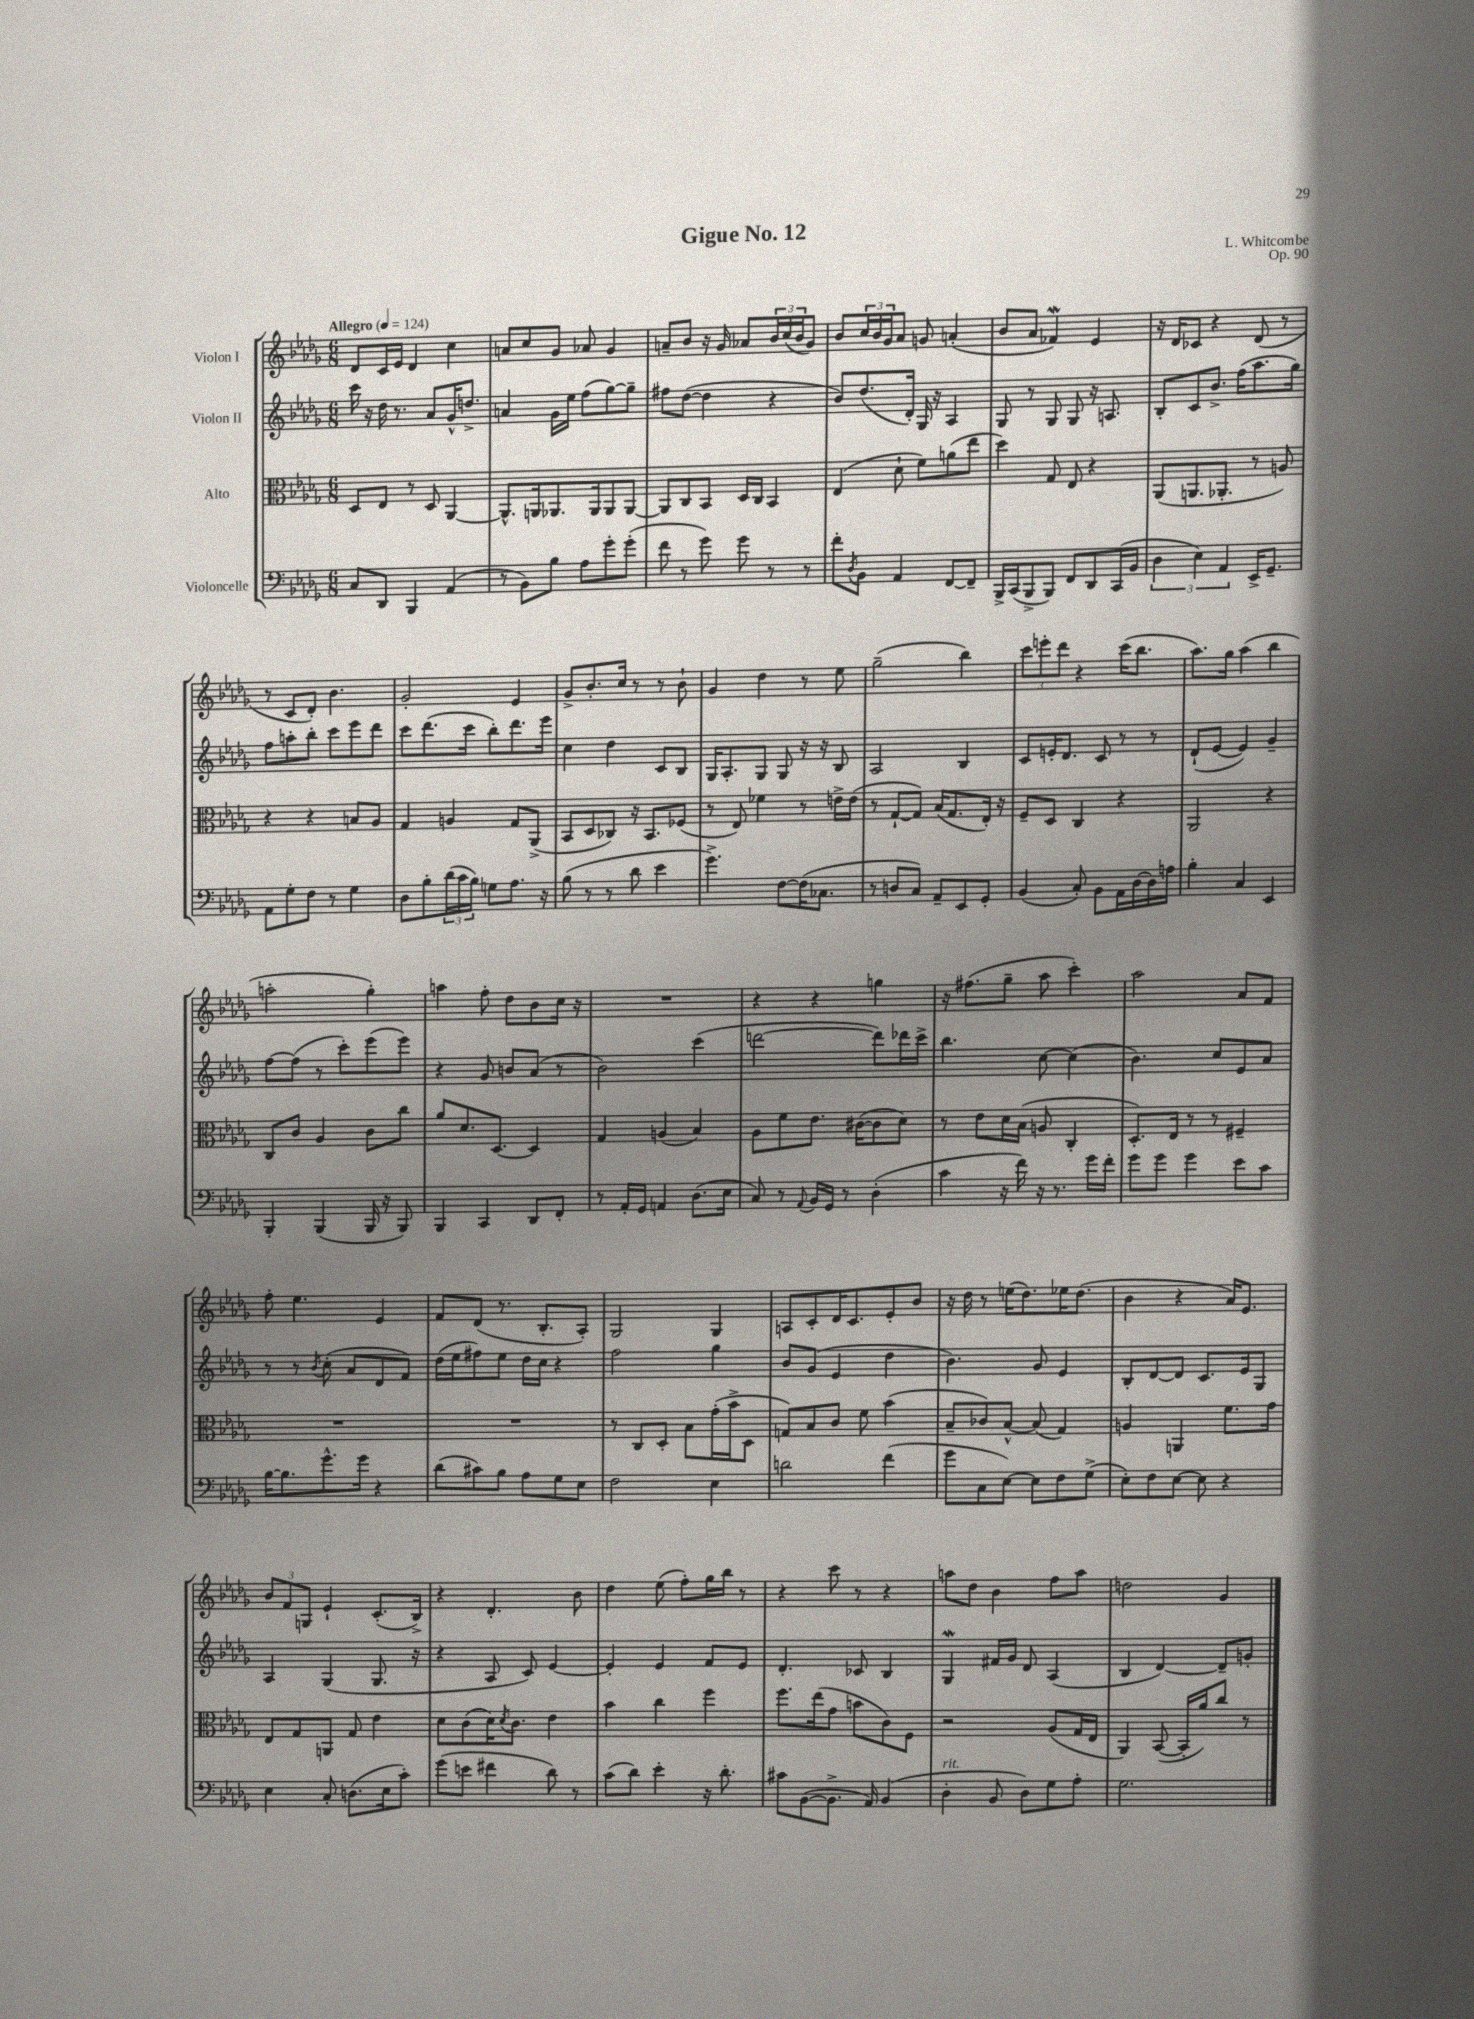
\header { title = "Gigue No. 12" composer = "L. Whitcombe" opus = "Op. 90" }
<<
\new StaffGroup <<
\new Staff = "s0" \with { instrumentName = "Violon I" } {
    \clef treble \key des \major \numericTimeSignature \time 6/8 \tempo "Allegro" 4 = 124
    des'8 c'16 ees'16 des'4 c''4 |
    a'8 c''8 ges'8 aes'8 ges'4 |
    a'8-- bes'8 r16 ges'16 aes'8 \tuplet 3/2 { bes'16 c''16( bes'16 } ges'8) |
    bes'8 \tuplet 3/2 { c''16 bes'16 ges'16 } aes'8 g'8 a'4-.( |
    bes'8 aes'8 fes'4\mordent) ees'4 |
    r16 des'16 ces'8 r4 des'8( r8 |
    r8 c'8 des'8-.) bes'4. |
    ges'2-. ees'4 |
    ges'8-> bes'8.-. c''16 r8 r8 bes'8-! |
    ges'4 des''4 r8 ees''8 |
    ges''2--( bes''4) |
    \tuplet 3/2 { c'''8 e'''8-. des'''8 } r4 c'''16( bes''8. |
    aes''8.) ges''16 aes''4( bes''4 |
    a''2-. ges''4-.) |
    a''4 f''8-. des''8 bes'8 c''16 r16 |
    R2. |
    r4 r4 g''4 |
    r16 fis''8.( ges''8-- aes''8 c'''4-.) |
    aes''2 aes'8 f'8 |
    f''8-. ees''4. ees'4 |
    f'8 des'8( r8. bes8.-. aes8-.) |
    ges2 ges4 |
    a8 c'8-. des'16 c'8. ees'8-. bes'8 |
    r16 des''16 r8 e''16( des''8.) ees''16 des''8.( |
    bes'4 r4 aes'16) ees'8. |
    \tuplet 3/2 { bes'8 f'8 g8 } ees'4-! c'8.-.( bes16->) |
    r4 des'4.-. bes'8 |
    des''4 ees''8( f''8-.) ges''16 bes''16 r8 |
    r4 c'''8 r8 r4 |
    a''8 des''8 bes'4 f''8 a''8 |
    d''2 ges'4 \bar "|." |
}
\new Staff = "s1" \with { instrumentName = "Violon II" } {
    \clef treble \key des \major \numericTimeSignature \time 6/8
    c'''16 r16 des''16 r8. aes'8 ges'16-^ d''8.-> |
    a'4 ges'16 ees''16 f''8( ges''8~) ges''8-- |
    fis''8 des''8~( des''4 r4 |
    bes'8) des''8.( des'16-.) ges16 r16 aes4 |
    ges8 r8 ges8 ges8 r16 a8. |
    bes8-. c'8 bes'8.-> f''16( aes''8. ges''16) |
    f''8 a''8-. bes''8-. c'''8 ees'''8 des'''8 |
    c'''8 des'''8.( c'''16 bes''8-.) des'''8. ees'''16 |
    c''4 des''4 c'8 bes8 |
    ges16 aes8.-. ges8 ges8 r16 r16 bes8 |
    aes2 bes4 |
    c'8 e'16-. des'8. c'8 r8 r8 |
    des'8-!( ees'8~ ees'4) ges'4-- |
    f''8~ f''8( r8 c'''8-.) ees'''8( ees'''8) |
    r4 ges'8 b'8 aes'8( r8 |
    bes'2) c'''4( |
    d'''2~ d'''8) des'''16 c'''16-> |
    bes''4. c''8~ c''4( |
    bes'4.) c''8 ees'8 aes'8 |
    r8 r8 \acciaccatura { bes'8 } c''8-.( aes'8 des'8 f'8) |
    des''16( ees''16 fis''8) ees''8 des''16 c''16 r4 |
    f''2 ges''4 |
    bes'8 ges'8( ees'4 des''4 |
    bes'4.) ges'8 ees'4 |
    bes8-. des'8~ des'8 c'8. ees'16 ges8 |
    aes4 ges4( ges8. r16 |
    r4 aes8 c'8) ees'4~ |
    ees'4-. ees'4 f'8 ees'8 |
    des'4.-. ces'8 bes4 |
    ges4\mordent fis'16 ges'16 des'8 aes4( |
    bes4 des'4~) des'8-- g'8-. \bar "|." |
}
\new Staff = "s2" \with { instrumentName = "Alto" } {
    \clef alto \key des \major \numericTimeSignature \time 6/8
    des8 ees8 r8 des8 aes,4~ |
    aes,8.-^ a,16 aes,8. aes,16 aes,8 aes,8~ |
    aes,8 c8 bes,8 des16 c16 bes,4 |
    ees4( des'8-! f'8) a'8( ees''8 |
    des''4) ges8 ees8 r4 |
    aes,8( a,8. aes,8.-. r8 a8) |
    r4 r4 b8 aes8 |
    ges4 a4 ges8 aes,8->( |
    bes,8 des8 ces8) r16 bes,8. fes8( |
    r8 ees8) fes'4 r8 e'16-> e'16( |
    r8 ges8~-! ges8) bes16( ges8. ees16-.) r16 |
    f8-- des8 c4 r4 |
    aes,2 r4 |
    c8 c'8 aes4 c'8 c''8 |
    aes'8 des'8. des8.~ des4 |
    ges4 a4( bes4) |
    aes8 f'8 ees'8. cis'16~( cis'8 des'8) |
    r8 ees'8 des'16 bes16( a8 c4-. |
    des8.-.) ees16 r8 r8 fis4-- |
    R2. |
    R2. |
    r8 c8 des8-. bes8 ges'16-.( bes'16-> des8 |
    g8) bes8 c'8 f'8 bes'4( |
    bes8-- ces'8) bes8~-^ bes8( ges4) |
    a4 a,4 f'8. ges'16 |
    ees8 ges8 a,8 ges8 ees'4 |
    des'8 c'8( des'16) \acciaccatura { des'8 } c'8. ees'4 |
    bes'4 c''4 f''4 |
    f''8. ees''16( ges'8 b'8 c'8) f8 |
    r2 aes8( ges16 ees16 |
    aes,4) bes,8~( bes,16-. aes'16) c''8 r8 \bar "|." |
}
\new Staff = "s3" \with { instrumentName = "Violoncelle" } {
    \clef bass \key des \major \numericTimeSignature \time 6/8
    c8 des,8 bes,,4 aes,4( |
    r8 bes,8) bes8 aes8 ges'8-. ges'8-.( |
    f'8 r8 ges'8) ges'8 r8 r8 |
    f'8-. \acciaccatura { des8 } bes,8 aes,4 f,8~ f,8-- |
    bes,,16-> c,16( bes,,8-> bes,,8) f,8 des,8 c,16( bes,16 |
    \tuplet 3/2 { des4 ees4) aes,4 } ees,16-> ges,8.-- |
    aes,8 ges8-. f8 r8 ges4 |
    des8 bes8-. \tuplet 3/2 { des'16( c'16 bes16) } g8 aes8. r16 |
    bes8( r8 r8 des'8 ees'4 |
    ges'4.->) f8~ f16( ces8. |
    r8 d8 c8) aes,8-- ees,8 ges,8-. |
    bes,4( c8-.) bes,8 aes,16 des16~ des16 a16 |
    bes4-. c4 ees,4 |
    bes,,4-. bes,,4( bes,,16 r16 bes,,8) |
    bes,,4 c,4 des,8 f,8-. |
    r8 aes,16-. ges,16 a,4 des8.( ees16 |
    c8) r8 \appoggiatura { aes,8 } bes,16 ges,16 r8 des4-.( |
    c'4 r16 f'16) r16 r8. ges'16 f'16-. |
    ges'8 ges'8 ges'4 ees'8 c'8 |
    bes16~ bes8. ges'8.-^ ges'16 r4 |
    des'8( cis'8) bes8 aes8 ges8 ees8 |
    f2 ees4 |
    d'2 f'4( |
    ges'8 c8 ees8~) ees8 f8 ges8->( |
    ees8-.) f8 ees8~ ees8 r4 |
    ees4 c8-. d8.( ees16 c'8-.) |
    ges'8( e'8 fis'4 des'8) r8 |
    c'8( des'8) ees'4-. r16 des'8.-. |
    cis'8 bes,8~( bes,8.-> aes,16) bes,4( |
    des4-.^\markup { \italic "rit." } bes,8 des8) ges8 aes8-. |
    ges2. \bar "|." |
}
>>
>>
\layout { \context { \Score \remove "Bar_number_engraver" } }
